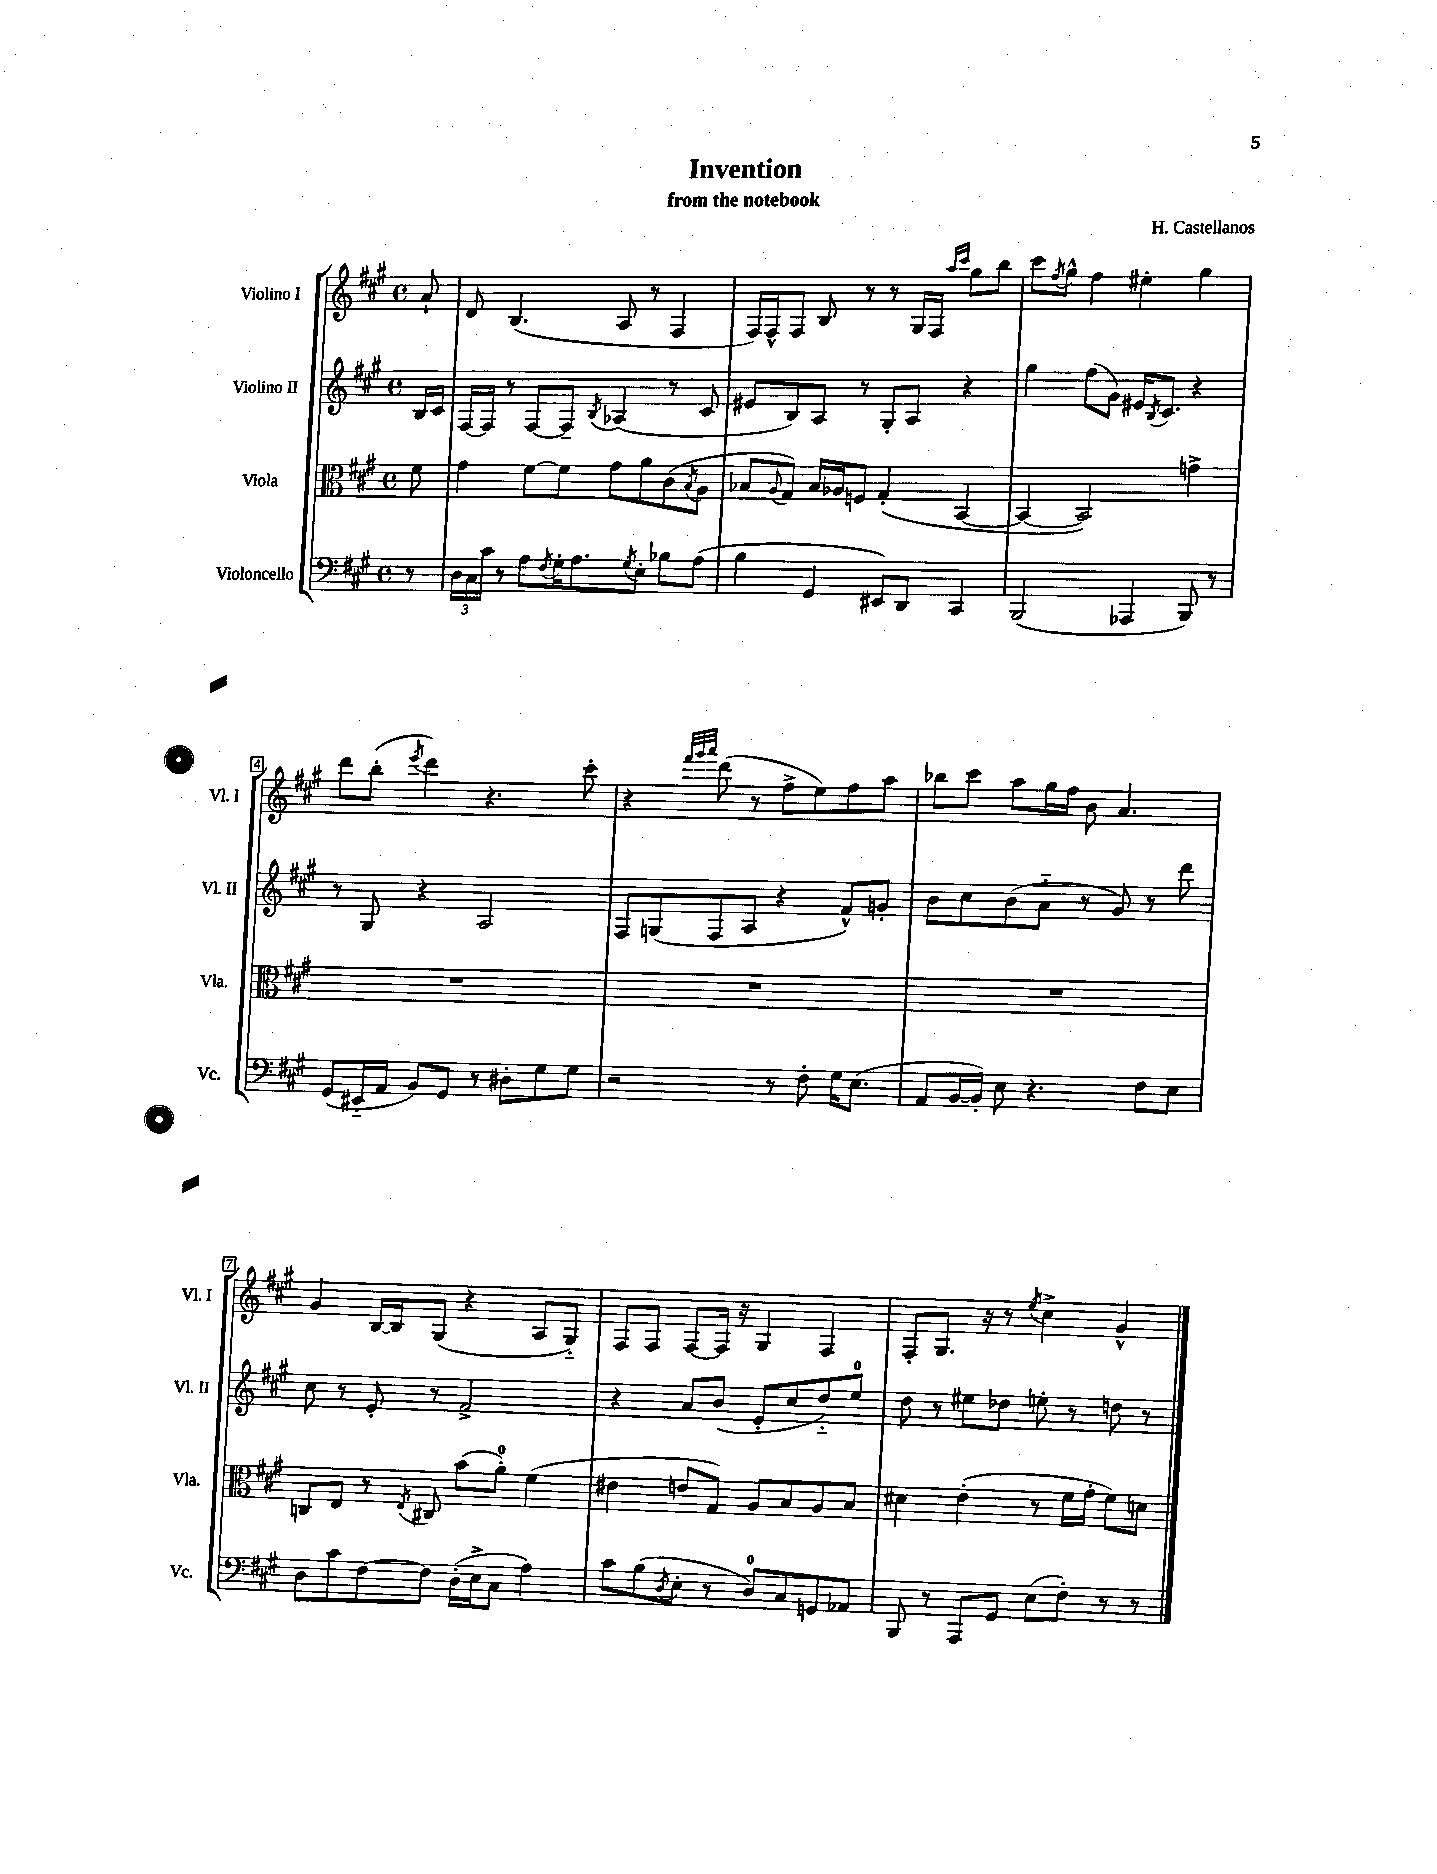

**kern	**kern	**kern	**kern
*part4	*part3	*part2	*part1
*staff4	*staff3	*staff2	*staff1
*I"Violoncello	*I"Viola	*I"Violino II	*I"Violino I
*I'Vc.	*I'Vla.	*I'Vl. II	*I'Vl. I
*clefF4	*clefC3	*clefG2	*clefG2
*k[f#c#g#]	*k[f#c#g#]	*k[f#c#g#]	*k[f#c#g#]
*M4/4	*M4/4	*M4/4	*M4/4
*met(c)	*met(c)	*met(c)	*met(c)
=	=	=	=
8r	8f#\	16B/LL	8a`/
.	.	16c#/JJ	.
=1	=1	=1	=1
24D\LL	4g#\	[16F#/LL	8d/
24C#\	.	.	.
.	.	16F#/JJ]	.
24c#\JJ	.	.	.
8r	.	8r	(4.B/
8A\L	[8f#\L	[8F#/L	.
8qF#/	.	.	.
16G#'\K	8f#\J]	8F#~/J]	.
8.A\	.	.	.
.	.	8qB/	.
.	8g#\L	(4A-X/	8A/
8qG#/	.	.	.
8E'\J	8a\	.	8r
8B-X\L	(8c#\	8r	4F#/
.	8qB/	.	.
(8A\J	8A\J	8c#/	.
=2	=2	=2	=2
4B\	8B-X/L	8e#X/L	16F#/LL)
.	.	.	16F#^^/J
.	8qqA/	.	.
.	8G#/J)	8B/)	8F#/J
4GG#/	16B-/LL	8A/J	8B/
.	16A-X/J	.	.
.	8Fn/J	8r	8r
8EE#X/L)	(4G#'/	8G#'/L	8r
8DD/J	.	8A/J	16G#/LL
.	.	.	16F#/JJ
.	.	.	16qqaa/LL
.	.	.	16qqccc#/JJ
4CC#/	[4BB/	4r	8gg#\L
.	.	.	8bb\J
=3	=3	=3	=3
(2BBB/	4BB/_	4gg#\	8ccc#\L
.	.	.	8qff#/
.	.	.	8gg#^^\J
.	2BB/])	(8ff#\L	4ff#\
.	.	8g#\J)	.
4AAA-X/	.	16e#X/KL	4ee#X'\
.	.	8qB/	.
.	.	8.c#/J	.
8BBB/)	4gn^\	4r	4gg#\
8r	.	.	.
!!LO:LB:g=z
=4	=4	=4	=4
(8GG#/L	1r	8r	8ddd\L
16EE#X/L	.	8G#/	(8bb'\J
16AA/JJ	.	.	.
.	.	.	8qeee/
8BB/L)	.	4r	4ddd\)
8GG#/J	.	.	.
8r	.	2A/	4.r
8D#X'\L	.	.	.
8G#\	.	.	.
8G#\J	.	.	8ccc#'\
=5	=5	=5	=5
2r	1r	8F#/L	4r
.	.	(8Gn/	.
.	.	.	32qqfff#/LLL
.	.	.	32qqggg#/
.	.	.	32qqaaa/JJJ
.	.	8F#/	(8ddd\
.	.	8A/J	8r
8r	.	4r	8ff#^\L
8F#'\	.	.	8ee\)
16G#\KL	.	8f#^^/L)	8ff#\
(8.E\J	.	.	.
.	.	8gn'/J	8aa\J
=6	=6	=6	=6
8AA/L	1r	8b\L	8bb-X\L
[16BB/L	.	8cc#\	8ccc#\J
16BB'/JJ])	.	.	.
8E\	.	(8b\	8aa\L
4.r	.	8a\J	16gg#\L
.	.	.	16ff#\JJ
.	.	8r	8b\
.	.	8g#/)	4.a/
8F#\L	.	8r	.
8E\J	.	8ddd\	.
!!LO:LB:g=z
=7	=7	=7	=7
8D\L	8Cn/L	8cc#\	4g#/
8c#\	8E/J	8r	.
[8F#\	8r	8e'/	[16B/LL
.	.	.	16B/J]
.	8qE/	.	.
8F#\J]	8C#X/	8r	(8G#/J
(16D'\LL	(8b\L	2f#^/	4r
16E^\J	.	.	.
8C#\J	8a'\J)	.	.
4A\)	(4f#\	.	8A/L
.	.	.	8G#/J)
=8	=8	=8	=8
8c#\L	4e#X\	4r	8F#/L
(8B\	.	.	8F#/J
8qD/	.	.	.
8E'\J	8en/L	8a/L	[8F#/L
8r	8G#/J)	(8b/J	16F#/Jk]
.	.	.	16r
8D/L)	8A/L	8e'/L	4G#/
8C#/	8B/	8cc#/	.
8GGn/	8A/	8dd/)	4F#/
8AA-X/J	8B/J	8ee/J	.
=9	=9	=9	=9
8BBB/	4d#X\	8dd\	8F#'/L
8r	.	8r	8.G#/J
8AAA/L	(4e'\	8ee#X\L	.
.	.	.	16r
8GG#/J	.	8dd-X\J	8r
.	.	.	8qee/
(8E\L	8r	8een'\	4cc#^\
8F#'\J)	16f#\LL	8r	.
.	16g#'\JJ	.	.
8r	8f#\L)	8ddn\	4g#^^/
8r	8dn\J	8r	.
==	==	==	==
*-	*-	*-	*-
